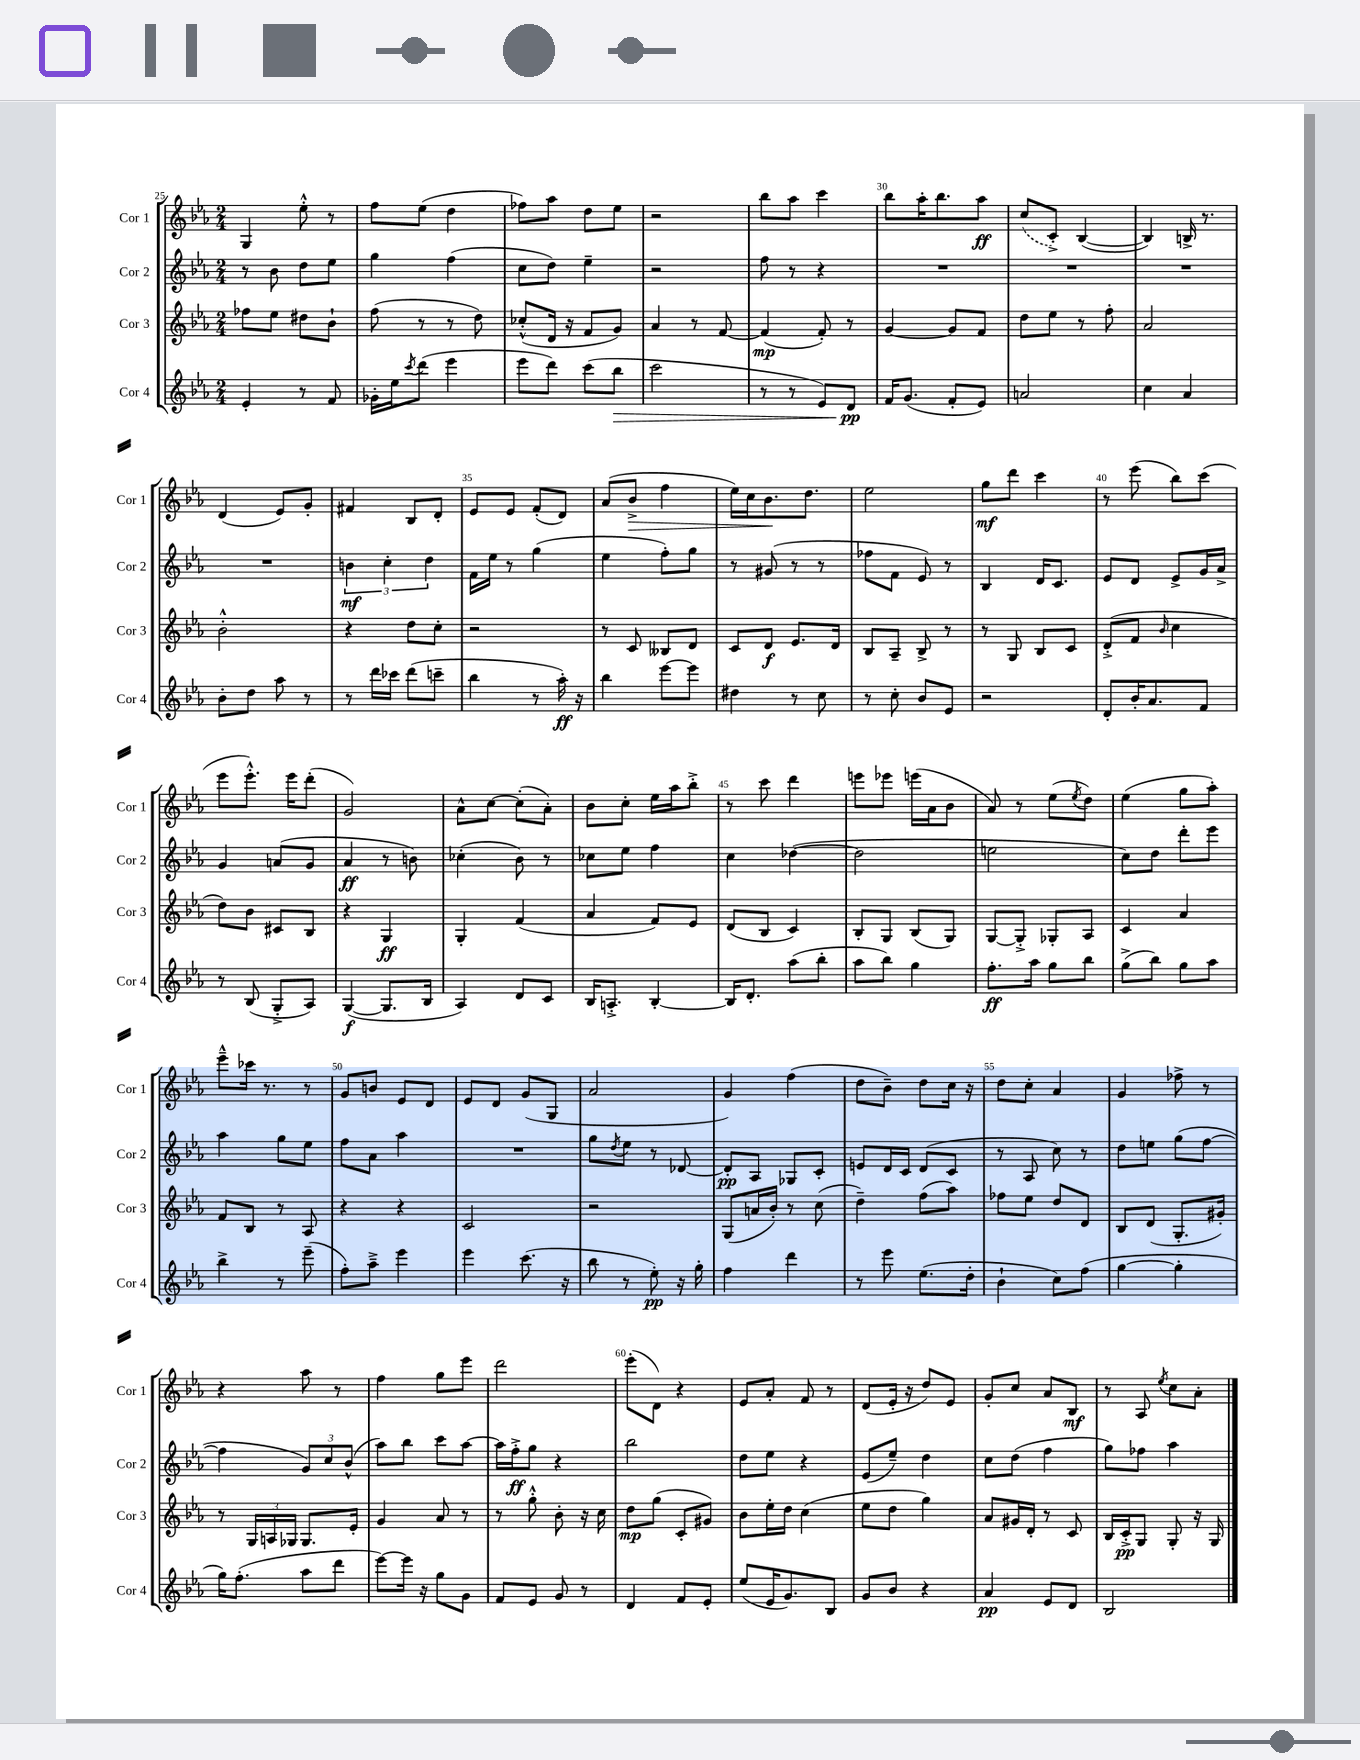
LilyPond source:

<<
\new StaffGroup <<
\new Staff = "s0" \with { instrumentName = "Cor 1" shortInstrumentName = "Cor 1" } {
    \clef treble \key ees \major \numericTimeSignature \time 2/4
    g4 ees''8-.-^ r8 |
    f''8 ees''8( d''4 |
    fes''8) aes''8 d''8 ees''8 |
    r2 |
    bes''8 aes''8 c'''4 |
    bes''8 aes''16-. bes''8. aes''8\ff |
    \once \slurDashed c''8( c'8-.->) bes4~( |
    bes4) b16-> r8. |
    d'4( ees'8) g'8-. |
    fis'4 bes8 d'8-. |
    ees'8 ees'8 f'8-.( d'8) |
    aes'8( bes'8->\> f''4 |
    ees''16) c''16 bes'8.\! d''8. |
    ees''2 |
    g''8\mf d'''8 c'''4 |
    r8 ees'''8( bes''8) c'''8( |
    ees'''8 ees'''8.-.-^) ees'''16 d'''8-.( |
    g'2) |
    aes'8-^ c''8~ c''8-.( aes'8-.) |
    bes'8 c''8-. ees''16 aes''16 bes''8-.-> |
    r8 c'''8 d'''4 |
    e'''8 ees'''8 e'''16( aes'16 bes'8 |
    aes'8) r8 ees''8( \acciaccatura { ees''8 } d''8) |
    ees''4( g''8 aes''8-.) |
    ees'''8---^ ces'''16 r8. r8 |
    g'8 b'8 ees'8 d'8 |
    ees'8 d'8 g'8( g8 |
    aes'2 |
    g'4) f''4( |
    d''8 bes'8--) d''8 c''16 r16 |
    d''8 c''8-. aes'4 |
    g'4 fes''8-> r8 |
    r4 aes''8 r8 |
    f''4 g''8 ees'''8 |
    d'''2 |
    ees'''8-.( d'8) r4 |
    ees'8 aes'8-. f'8 r8 |
    d'8( ees'16-. r16 d''8) ees'8 |
    g'8-. c''8 aes'8 bes8\mf |
    r8 aes8 \acciaccatura { ees''8 } c''8 aes'8-. \bar "|." |
}
\new Staff = "s1" \with { instrumentName = "Cor 2" shortInstrumentName = "Cor 2" } {
    \clef treble \key ees \major \numericTimeSignature \time 2/4
    r8 bes'8 d''8 ees''8 |
    g''4 f''4( |
    c''8 d''8) ees''4-- |
    r2 |
    f''8 r8 r4 |
    R2 |
    R2 |
    R2 |
    R2 |
    \tuplet 3/2 { b'4\mf c''4-. d''4 } |
    f'16 ees''16 r8 g''4( |
    ees''4 f''8-.) g''8 |
    r8 gis'8( r8 r8 |
    fes''8 f'8 ees'8) r8 |
    bes4 d'16 c'8. |
    ees'8 d'8 ees'8-> g'16 aes'16-> |
    g'4 a'8( g'8 |
    aes'4\ff r8 b'8) |
    ces''4-.( bes'8) r8 |
    ces''8 ees''8 f''4 |
    c''4 des''4~( |
    des''2 |
    e''2 |
    c''8) d''8 d'''8-. ees'''8 |
    aes''4 g''8 ees''8 |
    f''8 aes'8 aes''4 |
    R2 |
    g''8 \acciaccatura { d''8 } ees''8 r8 des'8~ |
    des'8-.\pp aes8 ges8 c'8-. |
    e'8 d'16 c'16 d'8( c'8 |
    r8 aes8 c''8) r8 |
    d''8 e''8 g''8( f''8~ |
    f''4 \tuplet 3/2 { g'8) c''8 bes'8-^( } |
    aes''8) bes''8 c'''8 aes''8~ |
    aes''16 f''16-.->\ff g''8 r4 |
    bes''2 |
    d''8 ees''8 r4 |
    ees'8( ees''8--) d''4 |
    c''8 d''8( f''4 |
    g''8) fes''8 aes''4 \bar "|." |
}
\new Staff = "s2" \with { instrumentName = "Cor 3" shortInstrumentName = "Cor 3" } {
    \clef treble \key ees \major \numericTimeSignature \time 2/4
    fes''8 ees''8 dis''8 bes'8-! |
    f''8( r8 r8 d''8) |
    ces''8-.-^( d'16 r16 f'8 g'8) |
    aes'4 r8 f'8~ |
    f'4\mp( f'8-.) r8 |
    g'4~ g'8 f'8 |
    d''8 ees''8 r8 f''8-. |
    aes'2 |
    bes'2-.-^ |
    r4 d''8 c''8-. |
    r2 |
    r8 c'8 beses8 d'8 |
    c'8 d'8\f ees'8. d'16 |
    bes8 aes8-- bes8-> r8 |
    r8 g8 bes8 c'8 |
    d'8-.->( f'8 \grace { bes'16 } c''4 |
    d''8) bes'8 cis'8 bes8 |
    r4 g4\ff |
    g4-. f'4( |
    aes'4 f'8) ees'8 |
    d'8( bes8 c'4) |
    bes8-. g8 bes8( g8) |
    g8~ g8-.-> ges8-. aes8 |
    c'4 aes'4 |
    f'8 bes8 r8 aes8 |
    r4 r4 |
    c'2 |
    r2 |
    g8( a'16 bes'16-.) r8 c''8( |
    d''4--) f''8( aes''8) |
    fes''8 ees''8 d''8 d'8 |
    bes8 d'8( g8.-. gis'16-.) |
    r8 \tuplet 3/2 { g16 a16 ges16 } ges8. ees'16-. |
    g'4 aes'8 r8 |
    r8 g''8-.-^ bes'8-. r16 c''16 |
    d''8\mp g''8( c'8-. gis'8) |
    bes'8 ees''16-. d''16 c''4( |
    ees''8 d''8 g''4) |
    aes'8 gis'16 d'16-. r8 c'8 |
    bes16 c'16-.->\pp g8 g8-. r16 g16 \bar "|." |
}
\new Staff = "s3" \with { instrumentName = "Cor 4" shortInstrumentName = "Cor 4" } {
    \clef treble \key ees \major \numericTimeSignature \time 2/4
    ees'4-. r8 f'8 |
    ges'16-. ees''16 \acciaccatura { c'''8 } d'''8( ees'''4 |
    ees'''8 d'''8) c'''8( bes''8\> |
    c'''2 |
    r8 r8 ees'8) d'8\pp\! |
    f'16 g'8.( f'8-. ees'8) |
    a'2 |
    c''4 aes'4 |
    bes'8-. d''8 aes''8 r8 |
    r8 d'''16 ces'''16 d'''8( c'''8-- |
    bes''4 r8 aes''16-.\ff) r16 |
    bes''4 ees'''8~ ees'''8 |
    dis''4 r8 c''8 |
    r8 c''8-. bes'8 ees'8 |
    r2 |
    d'8-. bes'16-. aes'8. f'8 |
    r8 bes8( g8-.-> aes8) |
    g4~\f( g8. bes16 |
    aes4) d'8 c'8 |
    bes16 a8.-.-> bes4~-. |
    bes16 d'8.-. aes''8( bes''8-. |
    aes''8 bes''8) g''4 |
    f''8.-.\ff aes''16 g''8 bes''8 |
    g''8->( bes''8) g''8 aes''8 |
    bes''4-> r8 ees'''8--( |
    f''8-.) aes''8---> ees'''4 |
    ees'''4 c'''8.( r16 |
    bes''8 r8 ees''8-.\pp) r16 g''16-. |
    f''4 d'''4 |
    r8 ees'''8 ees''8.( d''16-. |
    bes'4-! c''8) f''8( |
    g''4~ g''4-. |
    g''16) f''8.-.( aes''8 d'''8 |
    ees'''8~) ees'''16 r16 g''8 g'8 |
    f'8 ees'8 g'8 r8 |
    d'4 f'8 ees'8-. |
    ees''8( ees'16 g'8.) bes8 |
    g'8 bes'8 r4 |
    aes'4\pp ees'8 d'8 |
    bes2 \bar "|." |
}
>>
>>
\layout { \context { \Score currentBarNumber = #25 \override BarNumber.break-visibility = ##(#f #t #t) barNumberVisibility = #(every-nth-bar-number-visible 5) } }
